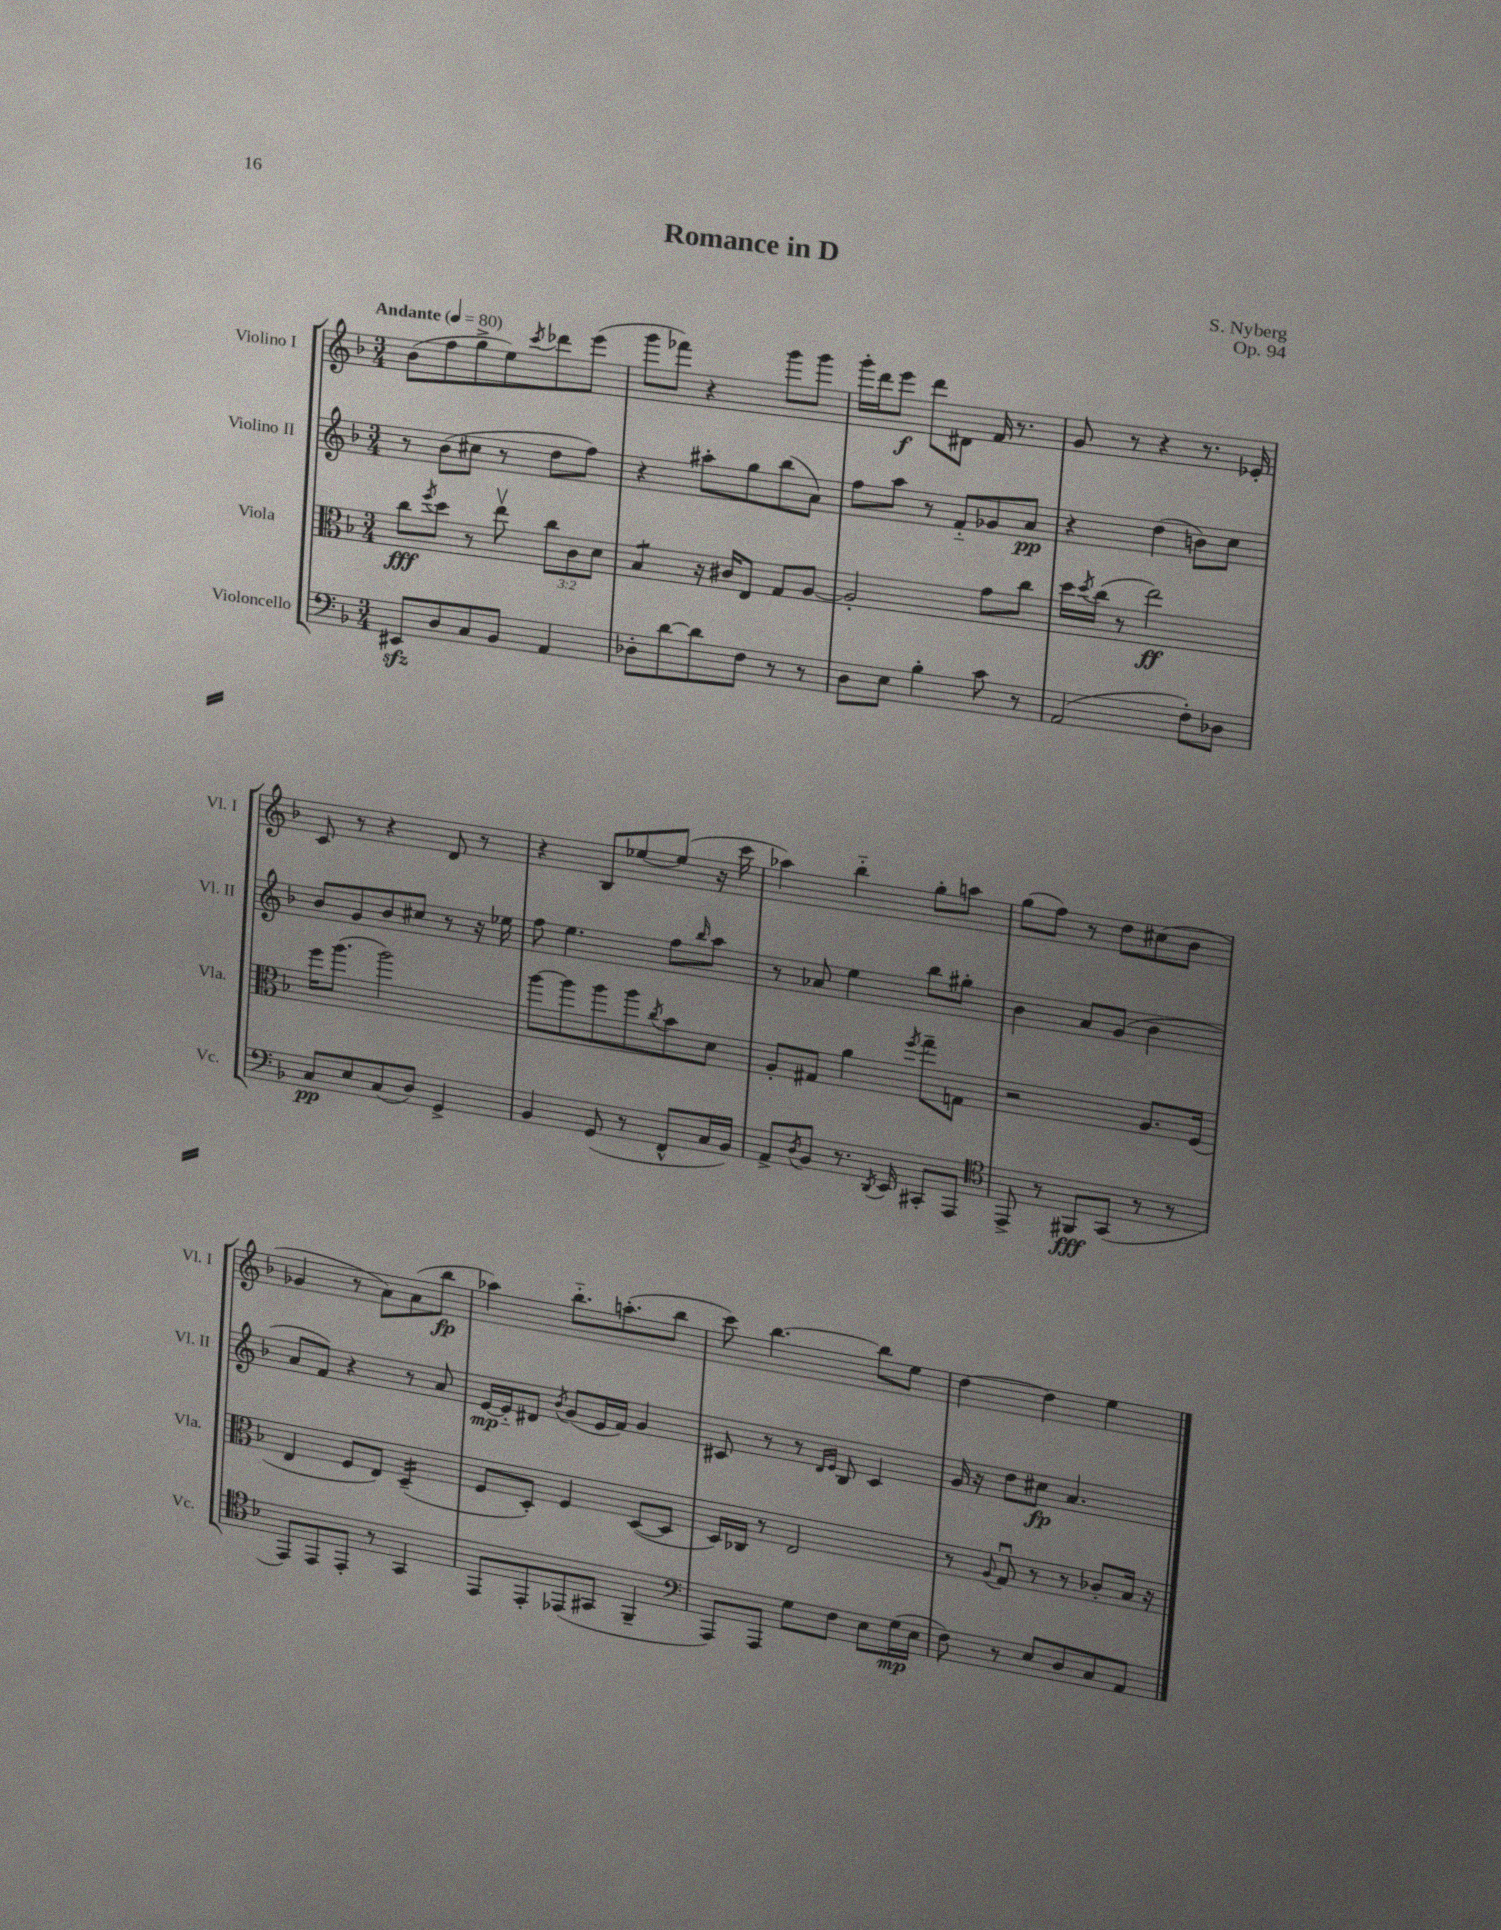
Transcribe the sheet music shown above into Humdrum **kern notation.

**kern	**kern	**kern	**kern
*staff4	*staff3	*staff2	*staff1
*clefF4	*clefC3	*clefG2	*clefG2
*k[b-]	*k[b-]	*k[b-]	*k[b-]
*M3/4	*M3/4	*M3/4	*M3/4
*MM80	*MM80	*MM80	*MM80
8EE#	8cc	8r	(8b-
.	8qff	.	.
8D	8dd	(8b-	8ff
8C	8r	8cc#	8gg^
8BB-	8eev	8r	8ee)
.	.	.	8qccc
4AA	12cc	8dd	8ddd-
.	12c	.	.
.	.	8ff)	(8eee
.	12d	.	.
=	=	=	=
8D-'	4B-	4r	8ggg
[8d	.	.	8fff-)
8d]	16r	8aa#'	4r
.	16c#	.	.
8F	8E	8gg	.
8r	8G	(8bb-	8ggg
8r	[8A	8a)	8ggg
=	=	=	=
8D	2A']	8ff	16ggg'
.	.	.	16ddd
8E	.	8aa	8eee
4B-'	.	8r	8ddd
.	.	8f'~	8d#
8c	8g	8g-	16f
.	.	.	8.r
8r	8cc	8a	.
=	=	=	=
(2AA	16dd	4r	8g
.	8qdd	.	.
.	(16cc	.	.
.	8r	.	8r
.	2ee)	(4dd	4r
8F')	.	8b)	8.r
8D-	.	8cc	.
.	.	.	16e-'
=	=	=	=
8C	16ff	8b-	8c
.	(8.aa	.	.
8E	.	8g	8r
(8C	2aa)	8b-	4r
8D)	.	8cc#	.
4GG^	.	8r	8d
.	.	16r	8r
.	.	16ee-	.
=	=	=	=
4BB-	[8aa	8ff	4r
.	8aa]	4.ee	.
(8GG	8aa	.	8B-
8r	8aa	.	[8ee-
.	8qcc	.	.
8FF^^	8b-	8ff	(8ee-]
.	.	16qqbb-	.
16C	8d	8aa	16r
16BB-)	.	.	16ccc
=	=	=	=
8AA^	8A'	8r	4aa-)
8qD	.	.	.
8BB-	8G#	8a-	.
8.r	4a	4ee	4bb-'~
8qDD	.	.	.
16EE	.	.	.
.	8qff	.	.
8CC#'	8gg~	8bb-	8gg'
8AAA	8G	8gg#'	8aa
=	=	=	=
*clefC4	*	*	*
8EE^	2r	4b-	(8gg
8r	.	.	8ff)
8FF#	.	8a	8r
(8GG	.	(8g	8dd
8r	8.A	4b-	(8cc#
8r	.	.	8b-
.	(16F	.	.
=	=	=	=
8EE)	4E	8a	4g-
8EE	.	8f)	.
8EE'	8F	4r	8r
8r	8E)	.	8a)
4GG	(4D~	8r	(8a
.	.	8a	8bb-
=	=	=	=
8EE	8F	[16e	4aa-)
.	.	16e'~]	.
8EE'	8D')	8d#	.
.	.	8qb-	.
(8EE-	4F	(8g	8.bb-'~
8GG#	.	16e	.
.	.	16f)	(8.aa'
4FF~	([8D	4g	.
.	8D]	.	8bb-
=	=	=	=
*clefF4	*	*	*
8AAA)	16D)	8c#	8ccc)
.	16C-	.	.
8AAA	8r	8r	[4.bb-
8G	2E	8r	.
.	.	16qqd	.
.	.	16qqe	.
8F	.	8B-	.
8E	.	4c#	8bb-]
(16G	.	.	8ee
16E	.	.	.
=	=	=	=
8F)	8r	16g	[4dd
.	.	16r	.
.	8qqA	.	.
8r	8Gu	8dd	.
8E	8r	8cc#	4dd]
8D	8r	4.a	.
8C	8c-'	.	4ee
8AA	16B-	.	.
.	16r	.	.
==	==	==	==
*-	*-	*-	*-
